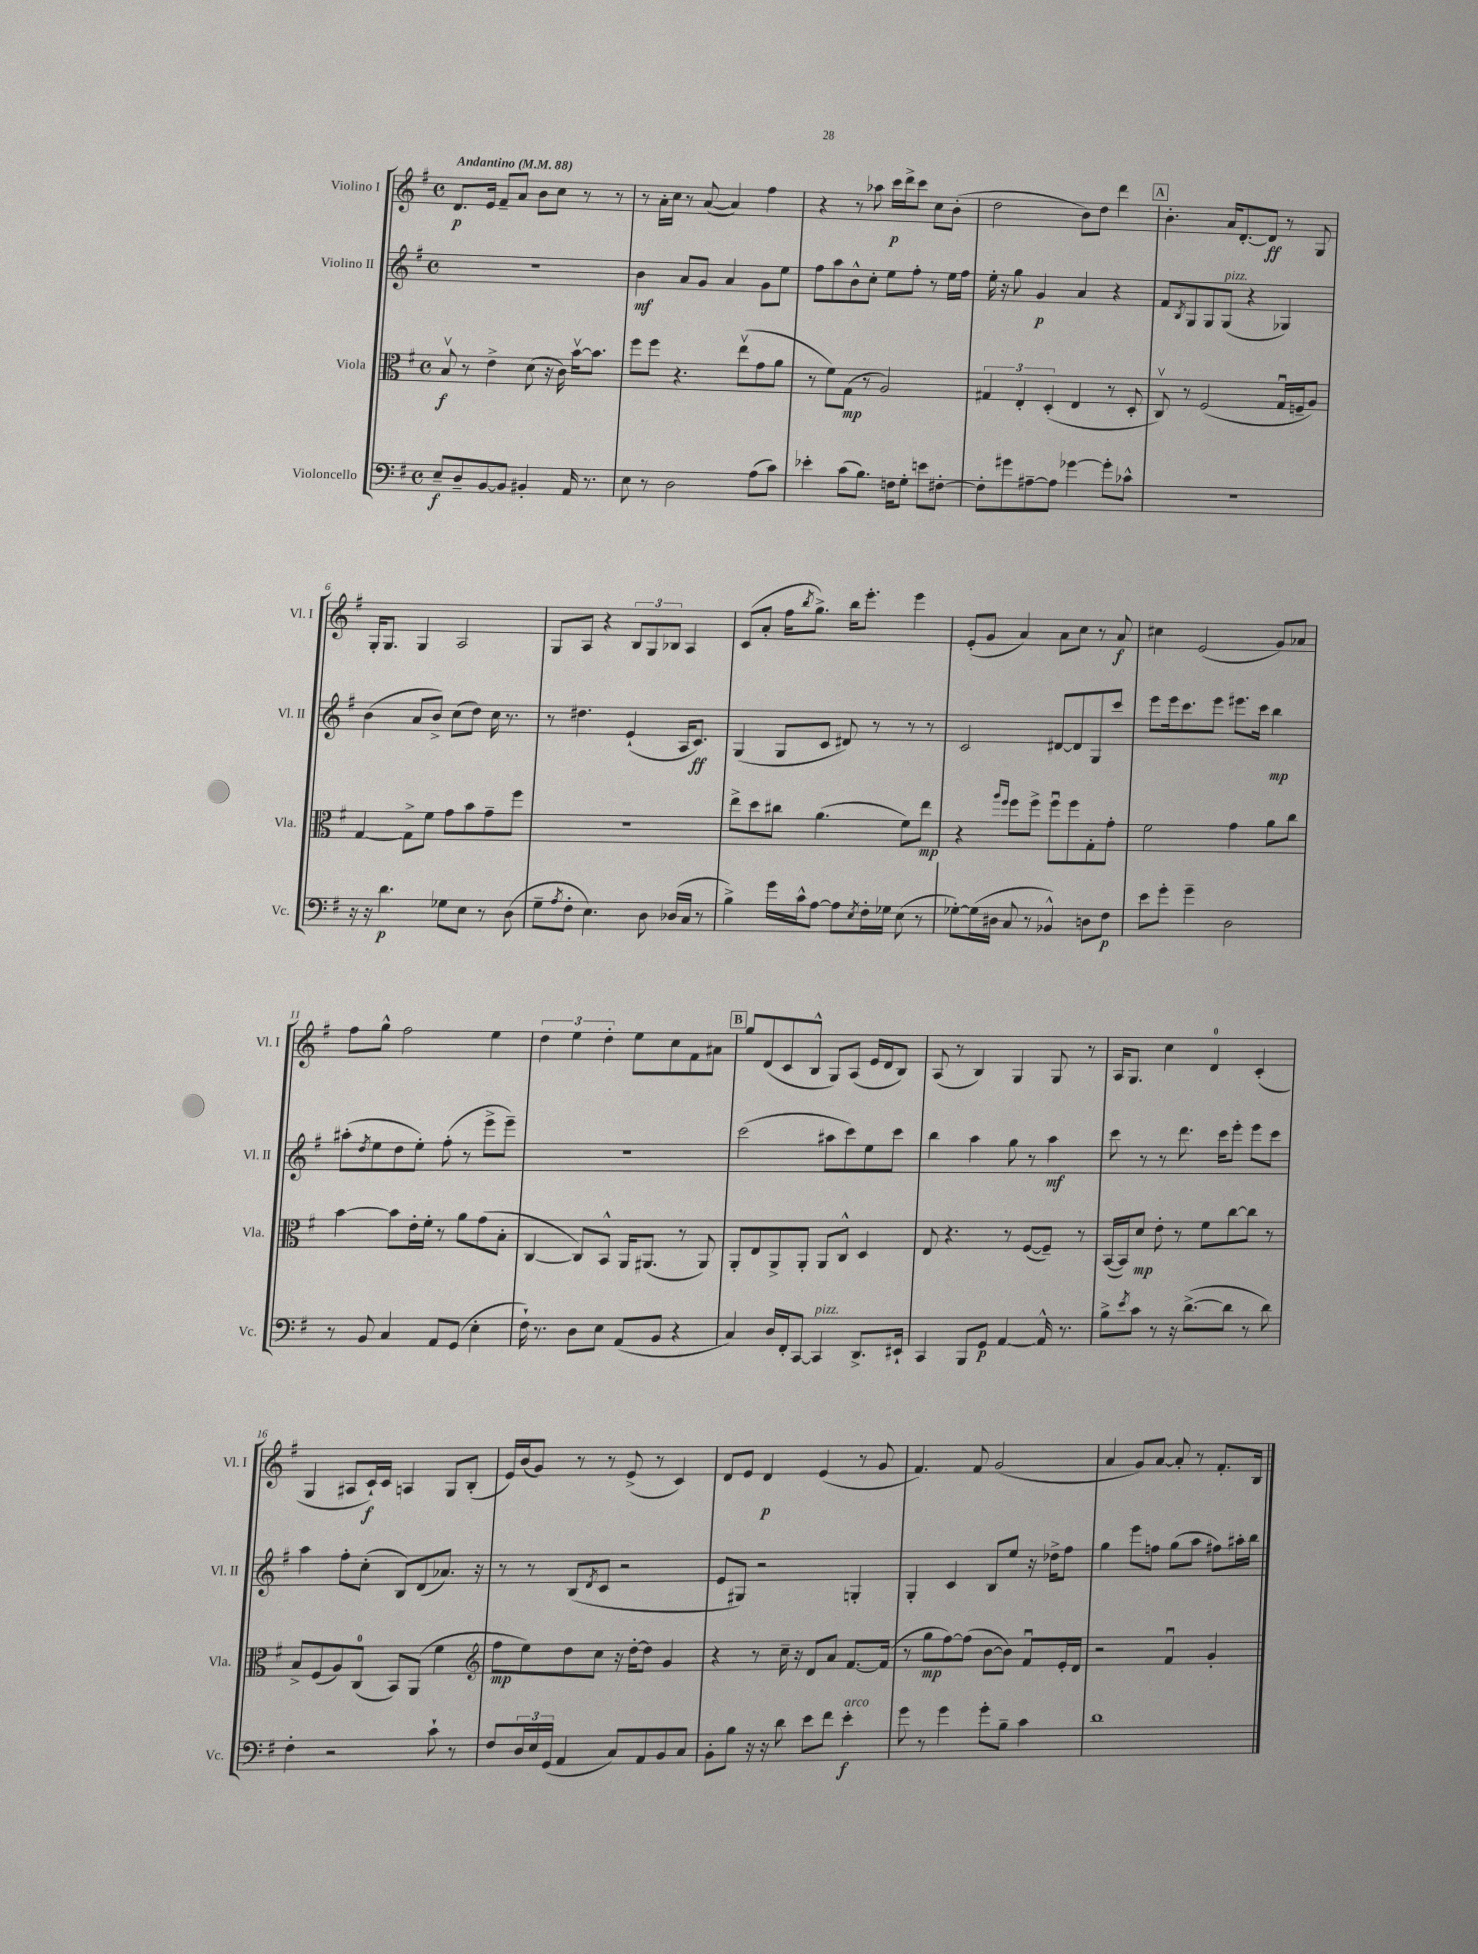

**kern	**kern	**kern	**kern
*staff4	*staff3	*staff2	*staff1
*clefF4	*clefC3	*clefG2	*clefG2
*k[f#]	*k[f#]	*k[f#]	*k[f#]
*M4/4	*M4/4	*M4/4	*M4/4
*met(c)	*met(c)	*met(c)	*met(c)
*MM88	*MM88	*MM88	*MM88
8E~	8Bv	1r	8.d
8D~	8r	.	.
.	.	.	16e
[8BB	4e^	.	8f#~
8BB]	.	.	8a
4BB#'	(8d	.	8b
.	16r	.	8cc
.	16c)	.	.
16AA	[16bv	.	8r
8.r	8.b]	.	.
.	.	.	8r
=	=	=	=
8E	8ff#	4b	8r
8r	8ff#	.	16a'
.	.	.	16cc
2D	4.r	8a	8r
.	.	8g	([8a
.	.	4a	4a])
.	(8eev	.	.
(8A	8g	8g	4ff#
8c)	8a	8ee	.
=	=	=	=
4e-'	8r	8ff#	4r
.	8f#)	8aa	.
(8c	(8G	8b^^	8r
8.B)	8r	8cc'	8aa-
.	2A)	8ee	16ccc
16F	.	.	16ddd^
8G'	.	8ff#'	8ccc
8e	.	8r	8cc
[8F#'	.	16ee	(8b'
.	.	16ff#	.
=	=	=	=
8F#']	6G#	16ee'	2dd
.	.	16r	.
8g#	.	8gg	.
.	6E'	.	.
[8A#~	.	4g	.
.	(6D'	.	.
8A#]	.	.	.
[4g-	4E	4a	8b)
.	.	.	8dd
8g-']	8r	4r	4ddd
8c-^^	8D'	.	.
=	=	=	=
1r	8Cv)	8f#	4.b'
.	.	8qB	.
.	8r	8G	.
.	(2F#	8G	.
.	.	(8G	16a
.	.	.	[8.d'
.	.	4r	.
.	.	.	8d]
.	16Gu	4G-)	8r
.	16F~	.	.
.	8A)	.	8G
=	=	=	=
16r	[4G	(4b	16G'
16r	.	.	8.G
4.d	.	.	.
.	8G^]	8a	4G
.	8f#	8b^)	.
8G-	8g	(8cc	2A
8E	8b	8dd)	.
8r	8g~	16cc	.
.	.	8.r	.
(8D	8ff#	.	.
=	=	=	=
8G~	1r	8r	8G
8qA	.	.	.
8F#'	.	4.dd#	8A
4.E)	.	.	4r
.	.	(4e`	12B
.	.	.	12G
8D	.	.	.
.	.	.	12B-
(16D-	.	16A	4A
16C	.	8.c)	.
8r	.	.	.
=	=	=	=
4B^)	8ee^	(4G	(8c
.	8dd	.	8a'
16g	8cc#	8G	16ff#
.	.	.	8qbb
16c^^	.	.	8.gg^)
[8A	(4.a	8c	.
8A]	.	8d#)	16bb
.	.	.	8.eee'
8qE	.	.	.
16F#'	.	8r	.
16G-	.	.	.
(8E	8f#)	8r	4eee
8r	8ee	8r	.
=	=	=	=
[8G-')	4r	2c	(8e'
(16G-]	.	.	8g
16D#	.	.	.
.	16qqaa	.	.
.	16qqff#	.	.
8C	8ff#	.	4a)
8r	8ff#^	.	.
4BB-^^)	8ff#u	[8d#	8a
.	8ff#	8d#]	8cc
8D	8G'	8G	8r
8F#	8g'	8ccc	8a
=	=	=	=
8e	2f#	8eee	4cc#
8g'	.	16eee	.
.	.	8.ccc	.
4g~	.	.	(2e
.	.	8eee	.
2D	4g	8.eee#	.
.	.	16ccc	.
.	8a	4bb	8g)
.	8cc	.	8a-
=	=	=	=
8r	[4b	(8aa#'	8ff#
.	.	8qdd	.
8BB	.	8ee	8gg^^
4C	8b]	8dd	2ff#
.	16e'	8ee')	.
.	16f#'	.	.
8AA	8r	(8ff#'	.
(8GG	8a	8r	.
4E'	(8g	8eee^	4ee
.	8B'	8eee~)	.
=	=	=	=
16F#`)	[4C	1r	6dd
8.r	.	.	.
.	.	.	6ee
8D	8C])	.	.
.	.	.	6dd'
8E	8BB^^	.	.
(8AA	16AA	.	8ee
.	(8.AA#	.	.
8BB	.	.	8cc
4r	8r	.	8f#
.	8AA#)	.	8a#
=	=	=	=
4C)	8AA'	(2ccc	8gg
.	8E	.	(8d
16D	8AA^	.	8c
16FF#'	.	.	.
[8CC	8AA'	.	8B^^
4CC]	8AA	8aa#	8G)
.	8C^^	8ccc)	(8A
8.DD^	4D	8ee	16e
.	.	.	16d
.	.	8ccc	8B)
16EE#`	.	.	.
=	=	=	=
4CC	8E	4bb	(8A
.	4.r	.	8r
8BBB	.	4aa	4B)
8GG	.	.	.
[4AA	8r	8gg	4G
.	([8F#	8r	.
16AA^^]	8F#~])	4aa	8G
8.r	.	.	.
.	8r	.	8r
=	=	=	=
8B^	([16BB	8ccc	16A
.	16BB])	.	8.G
8qe	.	.	.
8c	8d	8r	.
8r	8e'	8r	4cc
16r	8r	8.ddd	.
([8.d^	.	.	.
.	8f#	.	4d
.	.	16ccc	.
8d]	[8cc	8eee'	.
8r	8cc]	8eee	(4c'
8d)	8r	8ccc	.
=	=	=	=
4F#'	8B^	4aa	4G
.	(8F#	.	.
2r	8A)	8ff#'	8A#
.	(8C	(8cc'	16c`)
.	.	.	16c
.	8BB)	8B)	4A
.	(8AA	(8d	.
8c`	4f#	8.a-)	8G
8r	.	.	(8B'
.	.	16r	.
=	=	=	=
*	*clefG2	*	*
8F#	8ff#	8r	16e)
.	.	.	(16b
24D	8ee)	8r	8g)
24E	.	.	.
(24GG	.	.	.
4AA	8dd	(8B	8r
.	.	8qd	.
.	8cc	8c	8r
8C)	16r	2r	(8e^
.	[16dd'	.	.
8AA	8dd]	.	8r
8BB	4g	.	4c)
8C	.	.	.
=	=	=	=
8BB'	4r	8e	8d
8B	.	8G#)	8e
16r	8r	2r	4d
16r	.	.	.
8d	16cc~	.	.
.	16r	.	.
8e	8d	.	(4e
8f#	8a	.	.
4e'	[8.f#	4G'	8r
.	.	.	8g
.	(16f#]	.	.
=	=	=	=
8g	8r	4G'	4.f#)
8r	8gg	.	.
4g	[8ff#)	4c	.
.	(8ff#]	.	8f#
8g'	[8b	8B	(2g
8B~	8b])	8ee	.
4c	8f#u	16r	.
.	.	16dd-^	.
.	16e'	8ff#	.
.	16d	.	.
=	=	=	=
1d	2r	4gg	4a
.	.	8eee	8g)
.	.	8ff	[8a
.	4f#u	(8gg	8a']
.	.	8aa	8r
.	4g'	8ff#)	8.f#'
.	.	16aa#'	.
.	.	16bb	16B
==	==	==	==
*-	*-	*-	*-
